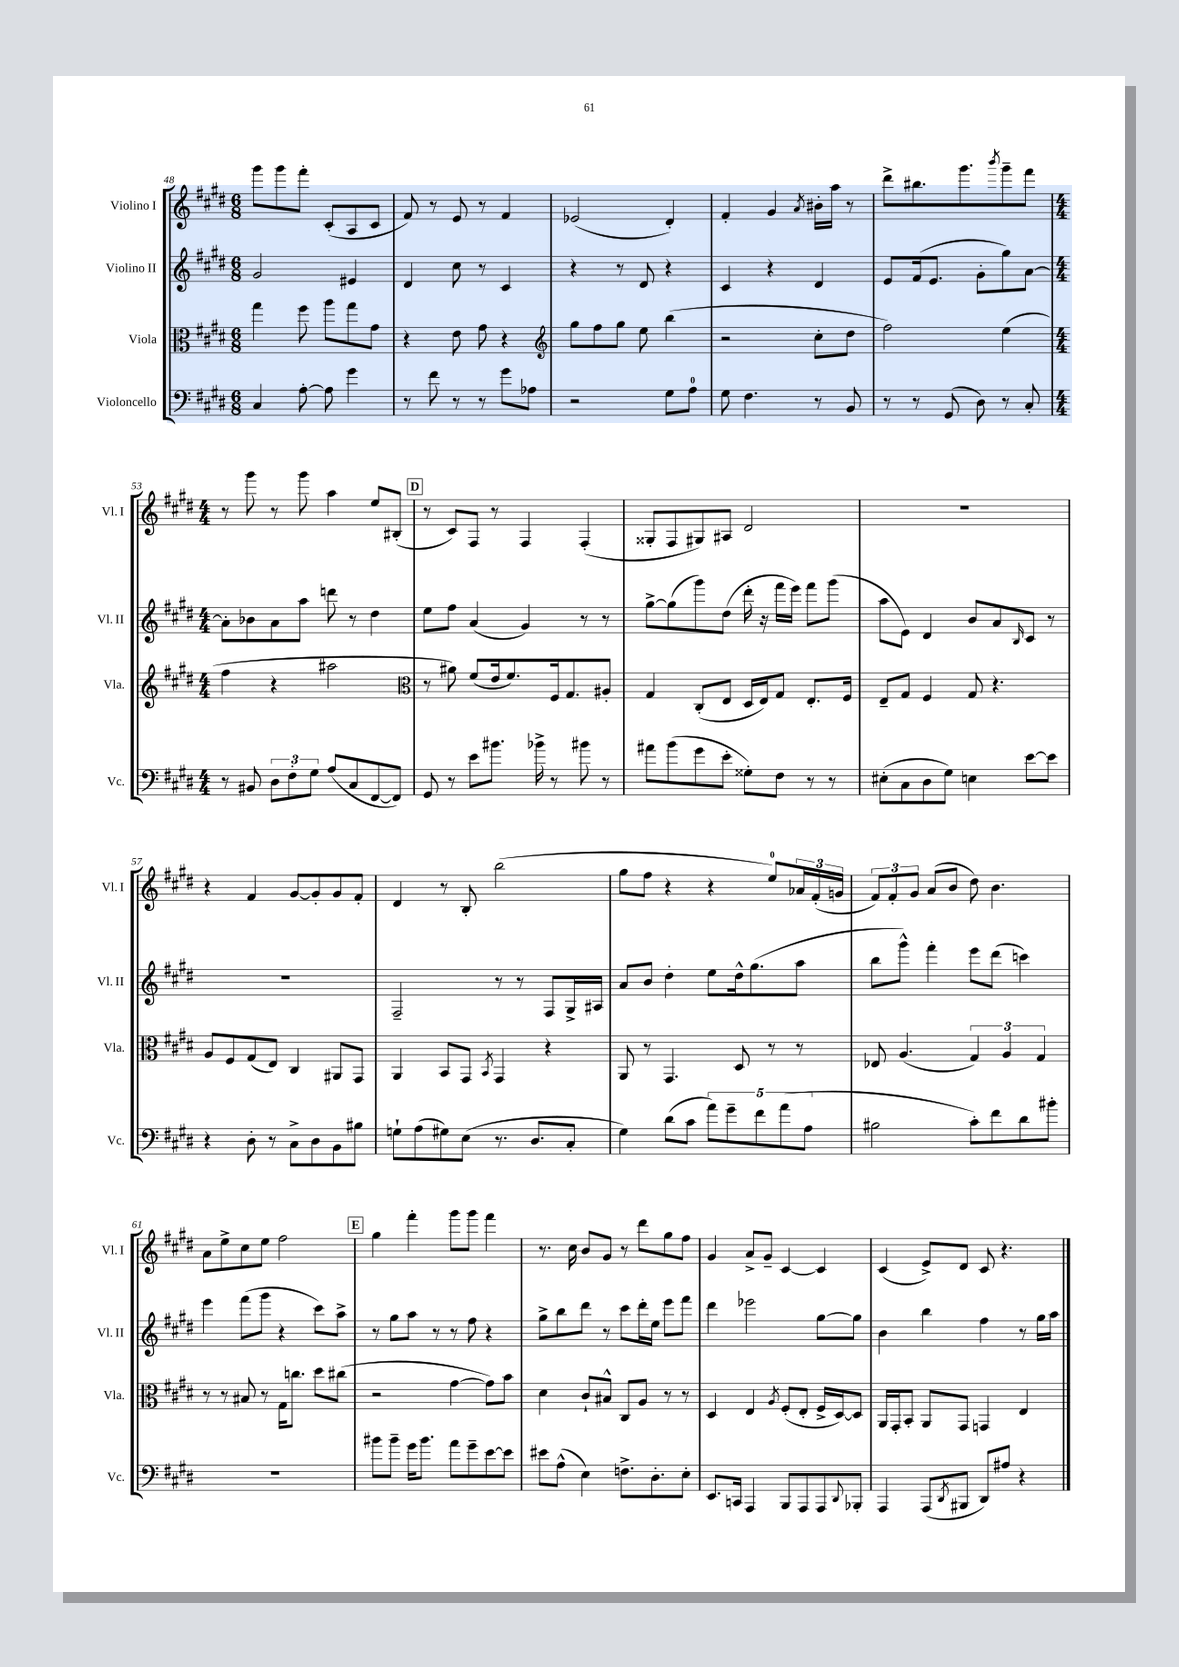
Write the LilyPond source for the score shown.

<<
\new StaffGroup <<
\new Staff = "s0" \with { instrumentName = "Violino I" shortInstrumentName = "Vl. I" } {
    \clef treble \key e \major \numericTimeSignature \time 6/8
    gis'''8 gis'''8 fis'''8-. cis'8-.( a8 cis'8 |
    fis'8) r8 e'8 r8 fis'4 |
    ees'2( dis'4-.) |
    fis'4-. gis'4 \acciaccatura { a'8 } bis'16-. a''16 r8 |
    dis'''8-> bis''8. gis'''8. \acciaccatura { b'''8 } gis'''8-- fis'''8 |
    \numericTimeSignature \time 4/4 r8 gis'''8 r8 gis'''8 a''4 e''8 bis8-.( |
    \mark \markup { \box "D" } r8 cis'8) fis8 r8 fis4 fis4-.( |
    gisis8-. fis8 gis8) ais8 dis'2 |
    R1 |
    r4 fis'4 gis'8~ gis'8-. gis'8 fis'8-. |
    dis'4 r8 b8-. b''2( |
    gis''8 fis''8 r4 r4 e''8-0) \tuplet 3/2 { aes'16 fis'16-.( g'16 } |
    \tuplet 3/2 { fis'8) fis'8-. gis'8 } a'8( b'8 dis''8) b'4. |
    a'8 e''8-> cis''8 e''8 fis''2 |
    \mark \markup { \box "E" } gis''4 fis'''4-. gis'''8 gis'''8 fis'''4 |
    r8. cis''16 b'8 gis'8 r8 dis'''8 gis''8 fis''8 |
    gis'4 a'8-> gis'8-- cis'4~ cis'4 |
    cis'4( e'8->) dis'8 cis'8 r4. \bar "|." |
}
\new Staff = "s1" \with { instrumentName = "Violino II" shortInstrumentName = "Vl. II" } {
    \clef treble \key e \major \numericTimeSignature \time 6/8
    gis'2 eis'4 |
    dis'4 cis''8 r8 cis'4 |
    r4 r8 dis'8 r4 |
    cis'4 r4 dis'4 |
    e'8 fis'16( e'8. gis'8-. gis''8) a'8~ |
    \numericTimeSignature \time 4/4 a'8-. bes'8 a'8 a''8 d'''8 r8 dis''4 |
    \mark \markup { \box "D" } e''8 fis''8 a'4( gis'4) r8 r8 |
    gis''8~-> gis''8( gis'''8) dis''8( dis'''16-. r16 fis'''16 e'''16) fis'''8 gis'''8( |
    a''8 e'8) dis'4 b'8 a'8 \grace { b16 } cis'8 r8 |
    R1 |
    fis2-- r8 r8 fis8 gis16-> ais16 |
    a'8 b'8 dis''4-. e''8 dis''16-^ gis''8.( a''8 |
    b''8 gis'''8-^) fis'''4-. e'''8 dis'''8( c'''4) |
    e'''4 fis'''8( gis'''8 r4 cis'''8) a''8-> |
    \mark \markup { \box "E" } r8 gis''8 a''8 r8 r8 fis''8 r4 |
    gis''8-> b''8 dis'''8 r8 cis'''8 dis'''16-. e''16 e'''8 fis'''8 |
    dis'''4 ees'''2 gis''8~ gis''8 |
    b'4 b''4 fis''4 r8 gis''16 a''16 \bar "|." |
}
\new Staff = "s2" \with { instrumentName = "Viola" shortInstrumentName = "Vla." } {
    \clef alto \key e \major \numericTimeSignature \time 6/8
    gis''4 fis''8 a''8 gis''8 gis'8 |
    r4 e'8 gis'8 r4 |
    \clef treble gis''8 fis''8 gis''8 e''8 b''4( |
    r2 cis''8-. dis''8 |
    fis''2) e''4( |
    \numericTimeSignature \time 4/4 fis''4 r4 ais''2 |
    \mark \markup { \box "D" } \clef alto r8 ais'8) fis'8( e'16 fis'8.) fis16 gis8. ais8-. |
    gis4 cis8-.( e8 dis16 e16) gis8 e8.-. fis16 |
    e8-- gis8 fis4 gis8 r4. |
    a8 fis8 gis8( e8) cis4 ais,8 gis,8 |
    a,4 b,8 gis,8 \acciaccatura { b,8 } gis,4 r4 |
    a,8 r8 gis,4. dis8 r8 r8 |
    ees8 a4.( \tuplet 3/2 { gis4) a4 gis4 } |
    r8 r8 bis8 r8 gis16 c''8. dis''8 cis''8( |
    \mark \markup { \box "E" } r2 gis'4~ gis'8) b'8 |
    dis'4 cis'8-! bis8-^ cis8 a8 r8 r8 |
    dis4 e4 \acciaccatura { a8 } fis8-.( e8-. fis16-> dis16~) dis8 |
    a,16 gis,16-. b,8-. a,8 gis,8 g,4 e4 \bar "|." |
}
\new Staff = "s3" \with { instrumentName = "Violoncello" shortInstrumentName = "Vc." } {
    \clef bass \key e \major \numericTimeSignature \time 6/8
    cis4 a8~-. a8 gis'4 |
    r8 fis'8 r8 r8 gis'8 aes8 |
    r2 gis8 a8-0 |
    gis8 fis4. r8 b,8 |
    r8 r8 gis,8( dis8) r8 cis8-. |
    \numericTimeSignature \time 4/4 r8 bis,8 \tuplet 3/2 { dis8 fis8-. gis8 } a8( cis8 fis,8~ fis,8) |
    \mark \markup { \box "D" } gis,8 r8 e'8 bis'8. bes'16-> r8 bis'8 r8 |
    ais'8 b'8( gis'8 e'8-. gisis8-.) fis8 r8 r8 |
    eis8-.( cis8 dis8 gis8) e4 e'8~ e'8 |
    r4 dis8-. r8 cis8-> dis8 b,8 bis8 |
    g8-! a8( gis8) e8( r8. dis8. cis8-. |
    gis4) dis'8( cis'8 \tuplet 5/4 { a'8) gis'8-- fis'8 a'8( a8 } |
    bis2 cis'8-.) fis'8 dis'8 bis'8-. |
    R1 |
    \mark \markup { \box "E" } bis'8 bis'8-- gis'16 bis'8. a'8 gis'8-- e'8~ e'8 |
    eis'8 a8-^( e4) f8.-> dis8.-. e8-. |
    e,8. c,16 a,,4 b,,8 a,,8 a,,8 \appoggiatura { dis,8 } bes,,8-. |
    a,,4 a,,8( \acciaccatura { dis,8 } bis,,8 dis,8) ais8 r4 \bar "|." |
}
>>
>>
\layout { \context { \Score currentBarNumber = #48 } }
